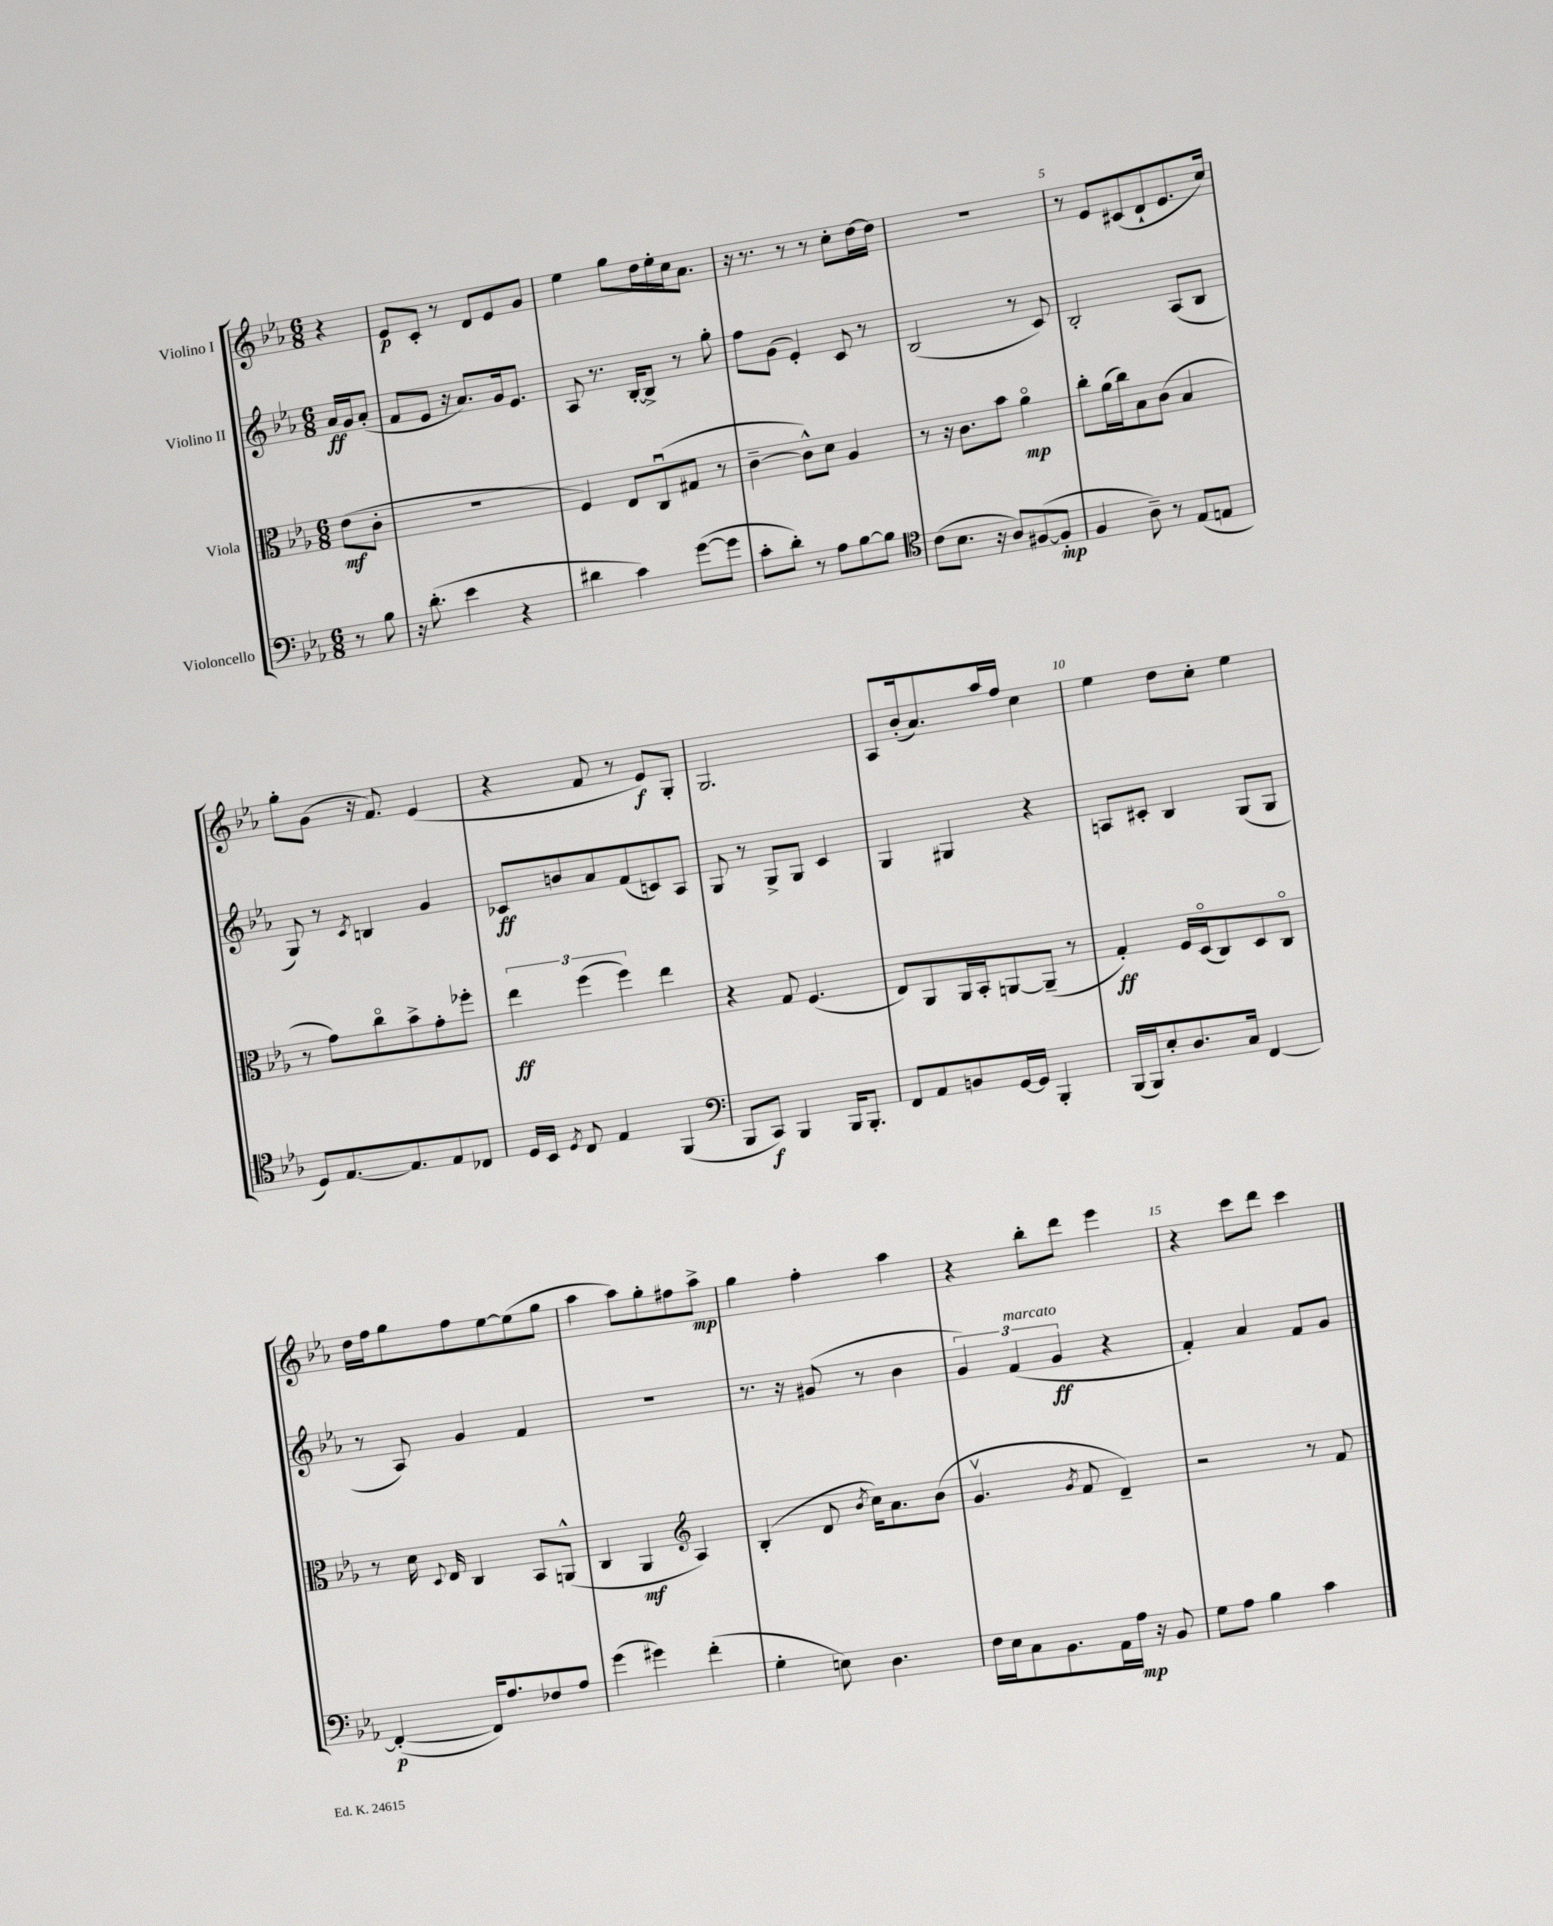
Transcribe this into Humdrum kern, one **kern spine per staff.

**kern	**kern	**kern	**kern
*staff4	*staff3	*staff2	*staff1
*clefF4	*clefC3	*clefG2	*clefG2
*k[b-e-a-]	*k[b-e-a-]	*k[b-e-a-]	*k[b-e-a-]
*M6/8	*M6/8	*M6/8	*M6/8
8r	(8e-	16a-	4r
.	.	16g	.
8B-	8c'	(8a-'	.
=	=	=	=
16r	2.r	8f	8e-
(8.d'	.	.	.
.	.	8e-	8c'
4e-	.	16r	8r
.	.	8.a-)	.
.	.	.	8d
4r	.	16g	8e-
.	.	8.e-	.
.	.	.	8g
=	=	=	=
4d#	4F)	8A-	4ee-
.	.	8.r	.
4c)	8E-	.	8gg
.	.	[16B-'	.
.	(8Cu	8B-^]	16dd
.	.	.	16ee-'
([8g	8G#	8r	16cc
.	.	.	8.a-
8g]	8r	8gg'	.
=	=	=	=
8c'	[4c~	8ff	16r
.	.	.	8.r
8d')	.	(8g	.
8r	8c^^])	4e-')	8r
8A-	8d	.	8r
[8B-	4A-	8c	8cc'
8B-]	.	8r	[16dd
.	.	.	16dd]
=	=	=	=
*clefC4	*	*	*
(8c	8r	(2B-	2.r
8.B-	16r	.	.
.	8.c	.	.
16r	.	.	.
8A-)	8b-	.	.
([8F#	4a-o	8r	.
8F#']	.	8c)	.
=	=	=	=
4F	8cc'	2B-'	8r
.	(16a-	.	8e-
.	16cc)	.	.
8A-~)	8B-	.	(8c#
8r	(8c	.	8d`
(8E-	4B-	(8A-	8.e-
8E	.	8B-	.
.	.	.	16cc)
=	=	=	=
8D)	8r	8G)	8gg'
[8.E-	8g)	8r	(8g
.	.	8qc	.
.	8cco	4B	16r
8.E-]	.	.	8.f)
.	8b-^	.	.
8E-	8g'	4g	(4e-
8C-	8ff-'	.	.
=	=	=	=
16D	6ee-	8c-	4r
16BB-	.	.	.
8qD	.	.	.
8C	.	8b	.
.	(6ff	.	.
4E-	.	8a-	8f
.	6ff)	.	.
.	.	(8f	8r
(4FF	4ee-	8c)	8e-)
.	.	8A-	8G'
=	=	=	=
*clefF4	*	*	*
8BBB-	4r	8G	2.G
8CC)	.	8r	.
4BBB-	8G	8G^	.
.	(4.F	8G	.
16BBB-	.	4c	.
8.BBB-'	.	.	.
=	=	=	=
8FF	8E-)	4G	8A-
8AA-	8AA-	.	(16b-'
.	.	.	8.a-)
8BB	16AA-	4G#	.
.	16BB-'	.	.
[16GG	[8AA	.	16aa-
16GG]	.	.	16ff
4BBB-'	(8AA~]	4r	4cc
.	8r	.	.
=	=	=	=
(16BBB-	4G')	8A	4ee-
16BBB-)	.	.	.
8E-'	.	8c#'	.
8.D	16F	4B-	8dd
.	(16Do	.	.
.	8C)	.	8cc'
16C	.	.	.
[4FF	8D	(8G	4ee-
.	8Co	8G	.
=	=	=	=
(4FF'_	8r	8r	16dd
.	.	.	16ff
.	16d	8A-)	8gg
.	8qqD	.	.
.	16E-	.	.
16FF])	4C	4g	8ff
8.A-	.	.	.
.	.	.	[8ee-
8F-	8BB-	4f	(8ee-]
8A-	(8AA^^	.	8gg
=	=	=	=
(4g	4C	2.r	4aa-
4g#)	4AA-	.	8aa-)
.	.	.	8gg'
*	*clefG2	*	*
(4f'	4A-)	.	8ff#
.	.	.	8aa-^
=	=	=	=
4G'	(4B-'	8.r	4gg
.	.	16r	.
8E)	8d	(8g#	4ff'
.	8qb-	.	.
4.D	16cc)	8r	.
.	8.a-	.	.
.	.	4b-	4aa-
.	(8b-	.	.
=	=	=	=
16F	4.gv	6g)	4r
16E-	.	.	.
8C	.	.	.
.	.	(6f	.
8.BB-	.	.	8bb-'
.	.	6g	.
.	8qg	.	.
.	8f	.	8ddd
16AA-	.	.	.
16A-	4d~)	4r	4eee-
16r	.	.	.
8BB-	.	.	.
=	=	=	=
8G	2r	4f')	4r
8A-	.	.	.
4B-	.	4a-	8ccc
.	.	.	8ddd
4c	8r	8f	4ccc
.	8f	8g	.
==	==	==	==
*-	*-	*-	*-
